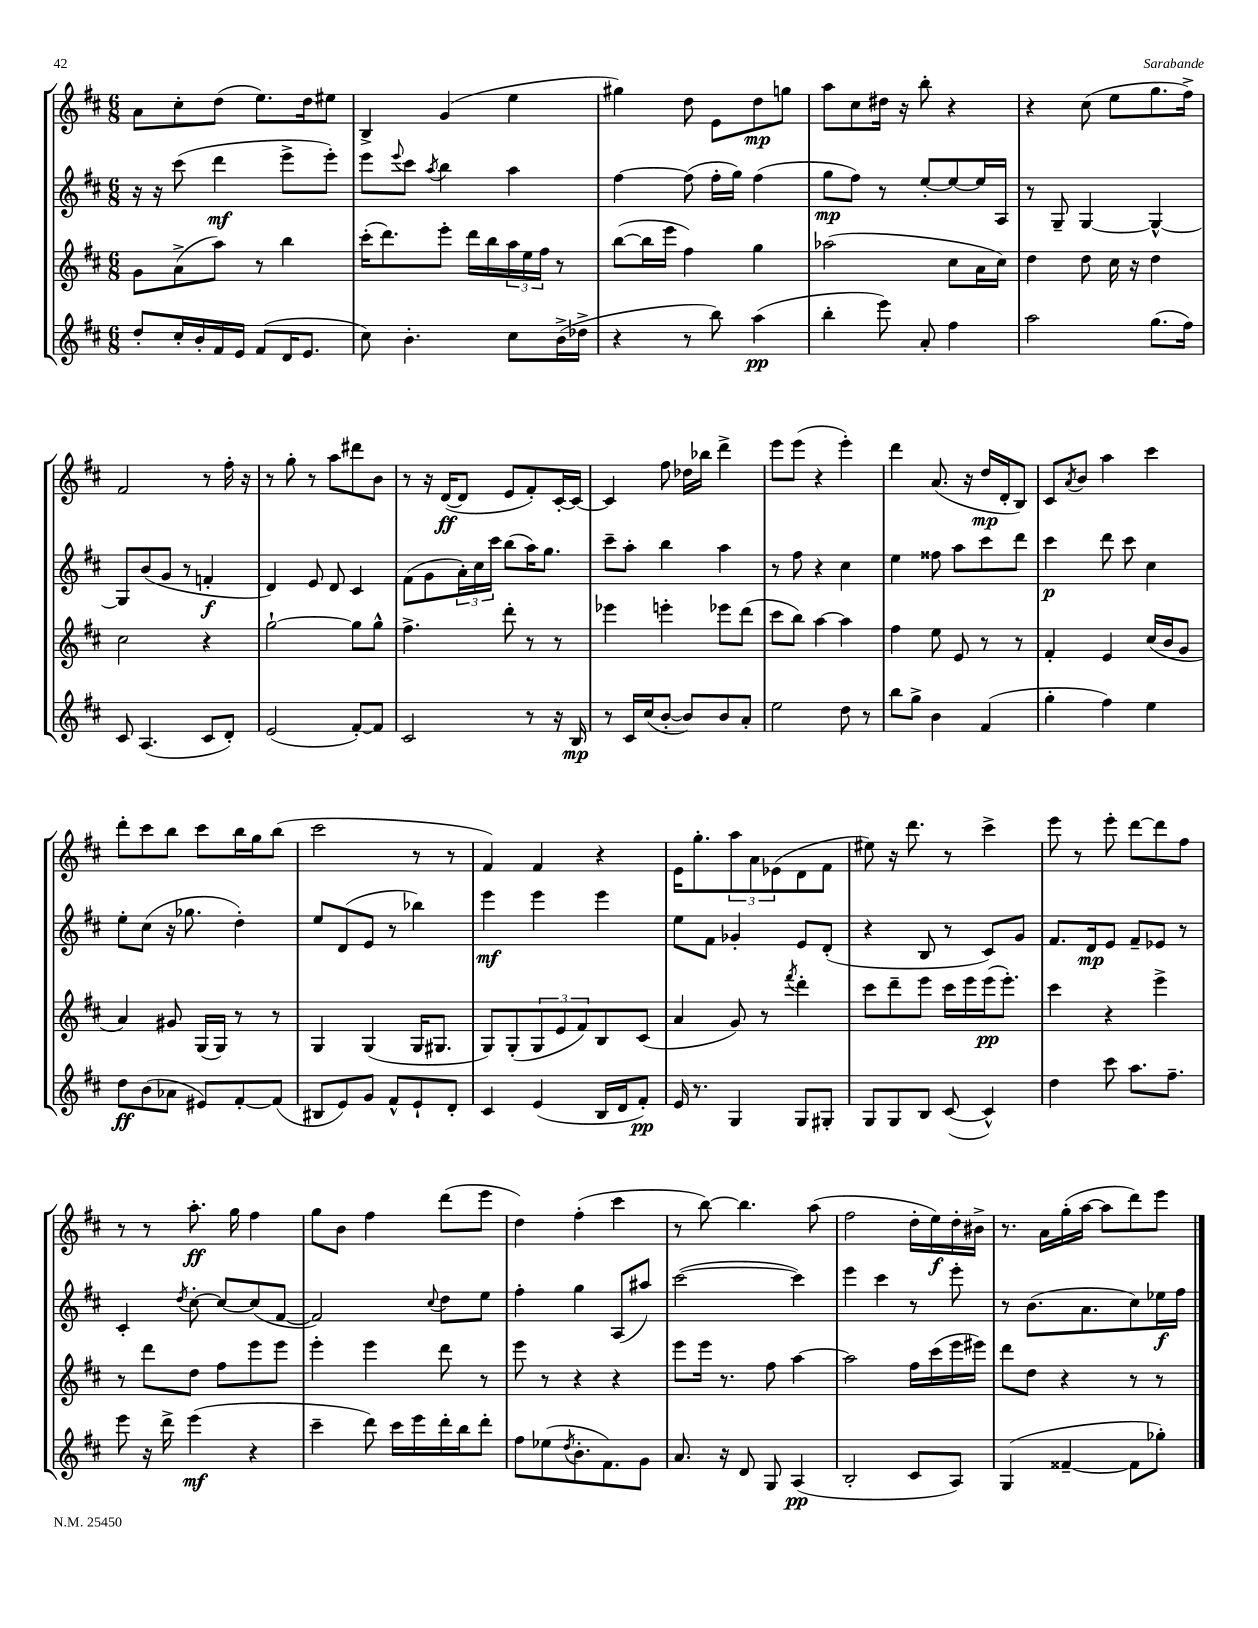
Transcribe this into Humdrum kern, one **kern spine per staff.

**kern	**dynam	**kern	**dynam	**kern	**dynam	**kern	**dynam
*part4	*part4	*part3	*part3	*part2	*part2	*part1	*part1
*staff4	*staff4	*staff3	*staff3	*staff2	*staff2	*staff1	*staff1
*clefG2	*	*clefG2	*	*clefG2	*	*clefG2	*
*k[f#c#]	*	*k[f#c#]	*	*k[f#c#]	*	*k[f#c#]	*
*M6/8	*	*M6/8	*	*M6/8	*	*M6/8	*
=44	=44	=44	=44	=44	=44	=44	=44
8dd'/L	.	8g\L	.	16r	.	8a\L	.
.	.	.	.	16r	.	.	.
16cc#'/L	.	(8a^\	.	(8ccc#\	.	8cc#'\	.
16b'/	.	.	.	.	.	.	.
16f#/	.	8aa\J)	.	4ddd\	mf	(8dd\J	.
16e/JJ	.	.	.	.	.	.	.
(8f#/L	.	8r	.	.	.	8.ee\L)	.
16d/K	.	4bb\	.	8eee^\L	.	.	.
8.e/J	.	.	.	.	.	16dd\k	.
.	.	.	.	8eee'\J)	.	8ee#X\J	.
=45	=45	=45	=45	=45	=45	=45	=45
8cc#\)	.	(16ccc#'\KL	.	8eee\L	.	4B^/	.
.	.	8.ddd\)	.	.	.	.	.
.	.	.	.	8qqeee/	.	.	.
4.b'\	.	.	.	8ccc#\J	.	.	.
.	.	.	.	8qaa/	.	.	.
.	.	8eee'\J	.	4bb\	.	(4g/	.
.	.	16ddd\LL	.	.	.	.	.
.	.	16bb\	.	.	.	.	.
8cc#\L	.	24aa\	.	4aa\	.	4ee\	.
.	.	24ee\	.	.	.	.	.
.	.	24ff#\JJ	.	.	.	.	.
(16b^\L	.	8r	.	.	.	.	.
16dd-X^\JJ	.	.	.	.	.	.	.
=46	=46	=46	=46	=46	=46	=46	=46
4r	.	([8bb\L	.	[4ff#\	.	4gg#X\)	.
.	.	16bb\L]	.	.	.	.	.
.	.	16eee\JJ	.	.	.	.	.
8r	.	4ff#\)	.	(8ff#\]	.	8dd\	.
8bb\)	.	.	.	16ff#'\LL	.	8e\L	.
.	.	.	.	16gg\JJ)	.	.	.
(4aa\	pp	4gg\	.	(4ff#\	.	8dd\	mp
.	.	.	.	.	.	8ggn\J	.
=47	=47	=47	=47	=47	=47	=47	=47
4bb'\	.	(2aa-X\	.	8gg\L	mp	8aa\L	.
.	.	.	.	8ff#\J)	.	8cc#\	.
8eee\)	.	.	.	8r	.	16dd#X\Jk	.
.	.	.	.	.	.	16r	.
8a'/	.	.	.	[8ee'/L	.	8bb'\	.
4ff#\	.	8cc#\L	.	8ee/_	.	4r	.
.	.	16a\L	.	16ee/L]	.	.	.
.	.	16cc#\JJ)	.	16A/JJ	.	.	.
=48	=48	=48	=48	=48	=48	=48	=48
2aa\	.	4dd\	.	8r	.	4r	.
.	.	.	.	8G~/	.	.	.
.	.	8dd\	.	[4G/	.	(8cc#\	.
.	.	16cc#\	.	.	.	8ee\L	.
.	.	16r	.	.	.	.	.
(8.gg\L	.	4dd\	.	4G^^/_	.	8.gg\	.
16ff#\Jk)	.	.	.	.	.	16ff#^\Jk)	.
!!LO:LB:g=z
=49	=49	=49	=49	=49	=49	=49	=49
8c#/	.	2cc#\	.	8G/L]	.	2f#/	.
(4.A/	.	.	.	(8b/	.	.	.
.	.	.	.	8g/J	.	.	.
.	.	.	.	8r	.	.	.
8c#/L	.	4r	.	4fn'/	f	8r	.
8d'/J)	.	.	.	.	.	16ff#'\	.
.	.	.	.	.	.	16r	.
=50	=50	=50	=50	=50	=50	=50	=50
(2e/	.	[2gg`\	.	4d/)	.	8r	.
.	.	.	.	.	.	8gg'\	.
.	.	.	.	8e/	.	8r	.
.	.	.	.	8d/	.	8aa\L	.
[8f#'/L)	.	8gg\L]	.	4c#/	.	8ddd#X\	.
8f#/J]	.	8gg^^\J	.	.	.	8b\J	.
=51	=51	=51	=51	=51	=51	=51	=51
2c#/	.	4.ff#^\	.	(8f#\L	.	8r	.
.	.	.	.	8g\	.	16r	.
.	.	.	.	.	.	([16d/KL	ff
.	.	.	.	24a'\L)	.	8d/J]	.
.	.	.	.	24cc#\	.	.	.
.	.	.	.	24ccc#\JJ	.	.	.
.	.	8ddd'\	.	(8bb\L	.	8e/L	.
8r	.	8r	.	16aa\K)	.	8f#'/)	.
.	.	.	.	8.gg\J	.	.	.
16r	.	8r	.	.	.	[16c#'/L	.
16B/	mp	.	.	.	.	16c#/JJ_	.
=52	=52	=52	=52	=52	=52	=52	=52
8r	.	4eee-X\	.	8ccc#~\L	.	4c#/]	.
16c#/LL	.	.	.	8aa'\J	.	.	.
(16cc#/J	.	.	.	.	.	.	.
[8b'/J	.	4eeen'\	.	4bb\	.	8ff#\	.
8b/L])	.	.	.	.	.	16dd-X\LL	.
.	.	.	.	.	.	16bb-X\JJ	.
8b/	.	8eee-X\L	.	4aa\	.	4ddd^\	.
8a'/J	.	(8ddd\J	.	.	.	.	.
=53	=53	=53	=53	=53	=53	=53	=53
2ee\	.	8ccc#\L	.	8r	.	8eee\L	.
.	.	8bb\J)	.	8ff#\	.	(8eee\J	.
.	.	[4aa\	.	4r	.	4r	.
8dd\	.	4aa\]	.	4cc#\	.	4eee'\)	.
8r	.	.	.	.	.	.	.
=54	=54	=54	=54	=54	=54	=54	=54
8bb\L	.	4ff#\	.	4ee\	.	4ddd\	.
8gg^\J	.	.	.	.	.	.	.
4b\	.	8ee\	.	8ff##X\	.	(8.a/	.
.	.	8e/	.	8aa\L	.	.	.
.	.	.	.	.	.	16r	.
(4f#/	.	8r	.	8ccc#\	.	16dd/LL	mp
.	.	.	.	.	.	16d'/J	.
.	.	8r	.	8ddd\J	.	8B/J)	.
=55	=55	=55	=55	=55	=55	=55	=55
4gg'\	.	4f#'/	.	4ccc#\	p	8c#/L	.
.	.	.	.	.	.	8qa/	.
.	.	.	.	.	.	8b/J	.
4ff#\)	.	4e/	.	8ddd\	.	4aa\	.
.	.	.	.	8ccc#\	.	.	.
4ee\	.	(16cc#/LL	.	4cc#\	.	4ccc#\	.
.	.	16b/J	.	.	.	.	.
.	.	8g/J	.	.	.	.	.
!!LO:LB:g=z
=56	=56	=56	=56	=56	=56	=56	=56
8dd\L	ff	4a/)	.	8ee'\L	.	8ddd'\L	.
(8b\	.	.	.	(8cc#\J	.	8ccc#\	.
8a-X\J	.	8g#X/	.	16r	.	8bb\J	.
.	.	.	.	8.gg-X\	.	.	.
8e#X/L)	.	(16G/LL	.	.	.	8ccc#\L	.
.	.	16G/JJ)	.	.	.	.	.
[8f#'/	.	8r	.	4dd'\)	.	16bb\L	.
.	.	.	.	.	.	16gg\J	.
(8f#/J]	.	8r	.	.	.	(8bb\J	.
=57	=57	=57	=57	=57	=57	=57	=57
8B#X/L	.	4G/	.	8ee/L	.	2ccc#\	.
8e/)	.	.	.	(8d/	.	.	.
8g/J	.	(4G/	.	8e/J	.	.	.
8f#^^/L	.	.	.	8r	.	.	.
8e`/	.	16G/KL	.	4bb-X\)	.	8r	.
.	.	8.G#X/J	.	.	.	.	.
8d'/J	.	.	.	.	.	8r	.
=58	=58	=58	=58	=58	=58	=58	=58
4c#/	.	8G/L)	.	4eee\	mf	4f#/)	.
.	.	(8G'/	.	.	.	.	.
(4e/	.	12G/	.	4eee\	.	4f#/	.
.	.	12e/	.	.	.	.	.
.	.	12f#/)	.	.	.	.	.
16B/LL	.	8B/	.	4eee\	.	4r	.
16d/J	.	.	.	.	.	.	.
8f#'/J)	pp	(8c#/J	.	.	.	.	.
=59	=59	=59	=59	=59	=59	=59	=59
16e/	.	4a/	.	8ee\L	.	16e\KL	.
8.r	.	.	.	.	.	8.gg'\	.
.	.	.	.	8f#\J	.	.	.
4G/	.	8g/)	.	4g-X'/	.	12aa\	.
.	.	.	.	.	.	12a\	.
.	.	8r	.	.	.	.	.
.	.	.	.	.	.	(12e-X\	.
.	.	8qfff#/	.	.	.	.	.
8G/L	.	4ddd'\	.	8e/L	.	8d\	.
8G#X'/J	.	.	.	(8d'/J	.	8f#\J	.
=60	=60	=60	=60	=60	=60	=60	=60
8G/L	.	8ccc#\L	.	4r	.	8ee#X\)	.
8G/	.	8ddd~\	.	.	.	16r	.
.	.	.	.	.	.	8.ddd\	.
8B/J	.	8eee\J	.	8B/	.	.	.
([8c#/	.	16ccc#\LL	.	8r	.	8r	.
.	.	16eee\	.	.	.	.	.
4c#^^/])	.	(16eee\J	pp	8c#/L)	.	4ccc#^\	.
.	.	8.eee'\J)	.	.	.	.	.
.	.	.	.	8g/J	.	.	.
=61	=61	=61	=61	=61	=61	=61	=61
4dd\	.	4ccc#\	.	8.f#/L	.	8eee\	.
.	.	.	.	.	.	8r	.
.	.	.	.	16d/k	mp	.	.
8ccc#\	.	4r	.	8e/J	.	8eee'\	.
8.aa\L	.	.	.	8f#~/L	.	[8ddd\L	.
.	.	4eee^\	.	8e-X/J	.	8ddd\]	.
8.ff#~\J	.	.	.	.	.	.	.
.	.	.	.	8r	.	8ff#\J	.
!!LO:LB:g=z
=62	=62	=62	=62	=62	=62	=62	=62
8eee\	.	8r	.	4c#'/	.	8r	.
16r	.	8ddd\L	.	.	.	8r	.
16ddd^\	.	.	.	.	.	.	.
.	.	.	.	8qdd/	.	.	.
(4eee\	mf	8dd\J	.	[8cc#'\	.	8.aa'\	ff
.	.	8ff#\L	.	8cc#/L_	.	.	.
.	.	.	.	.	.	16gg\	.
4r	.	8eee\	.	(8cc#/]	.	4ff#\	.
.	.	8eee\J	.	[8f#/J	.	.	.
=63	=63	=63	=63	=63	=63	=63	=63
4ccc#~\	.	4eee'\	.	2f#/])	.	8gg\L	.
.	.	.	.	.	.	8b\J	.
8ddd\)	.	4eee\	.	.	.	4ff#\	.
16ccc#\LL	.	.	.	.	.	.	.
16eee\	.	.	.	.	.	.	.
.	.	.	.	8qqcc#/	.	.	.
16ddd'\	.	8ddd\	.	8dd\L	.	(8ddd\L	.
16bb\J	.	.	.	.	.	.	.
8ddd'\J	.	8r	.	8ee\J	.	8eee\J	.
=64	=64	=64	=64	=64	=64	=64	=64
8ff#\L	.	8eee\	.	4ff#'\	.	4dd\)	.
(8ee-X\	.	8r	.	.	.	.	.
8qdd/	.	.	.	.	.	.	.
8.b'\	.	4r	.	4gg\	.	(4ff#'\	.
8.f#\)	.	.	.	.	.	.	.
.	.	4r	.	(8A/L	.	4ccc#\	.
8g\J	.	.	.	8aa#X/J)	.	.	.
=65	=65	=65	=65	=65	=65	=65	=65
8.a/	.	8eee\L	.	([2ccc#\	.	8r	.
.	.	16eee\Jk	.	.	.	[8bb\)	.
16r	.	8.r	.	.	.	.	.
8d/	.	.	.	.	.	4.bb\]	.
8G/	.	8ff#\	.	.	.	.	.
(4A/	pp	[4aa\	.	4ccc#\])	.	.	.
.	.	.	.	.	.	(8aa\	.
=66	=66	=66	=66	=66	=66	=66	=66
2B'/	.	2aa\]	.	4eee\	.	2ff#\	.
.	.	.	.	4ccc#\	.	.	.
8c#/L	.	16ff#\LL	.	8r	.	16dd'\LL	.
.	.	(16ccc#\	.	.	.	16ee\)	f
8A/J)	.	16eee\	.	8eee'\	.	16dd'\	.
.	.	16eee#X\JJ)	.	.	.	16b#X^\JJ	.
=67	=67	=67	=67	=67	=67	=67	=67
(4G/	.	8ddd\L	.	8r	.	8.r	.
.	.	8dd\J	.	(8.b\L	.	.	.
.	.	.	.	.	.	16a\LL	.
[4f##X~/	.	4r	.	.	.	(16gg'\	.
.	.	.	.	8.a\	.	[16aa\JJ	.
.	.	.	.	.	.	8aa\L]	.
8f##\L]	.	8r	.	8cc#\)	.	8ddd\)	.
8gg-X'\J)	.	8r	.	16ee-X\L	f	8eee\J	.
.	.	.	.	16ff#\JJ	.	.	.
==	==	==	==	==	==	==	==
*-	*-	*-	*-	*-	*-	*-	*-
